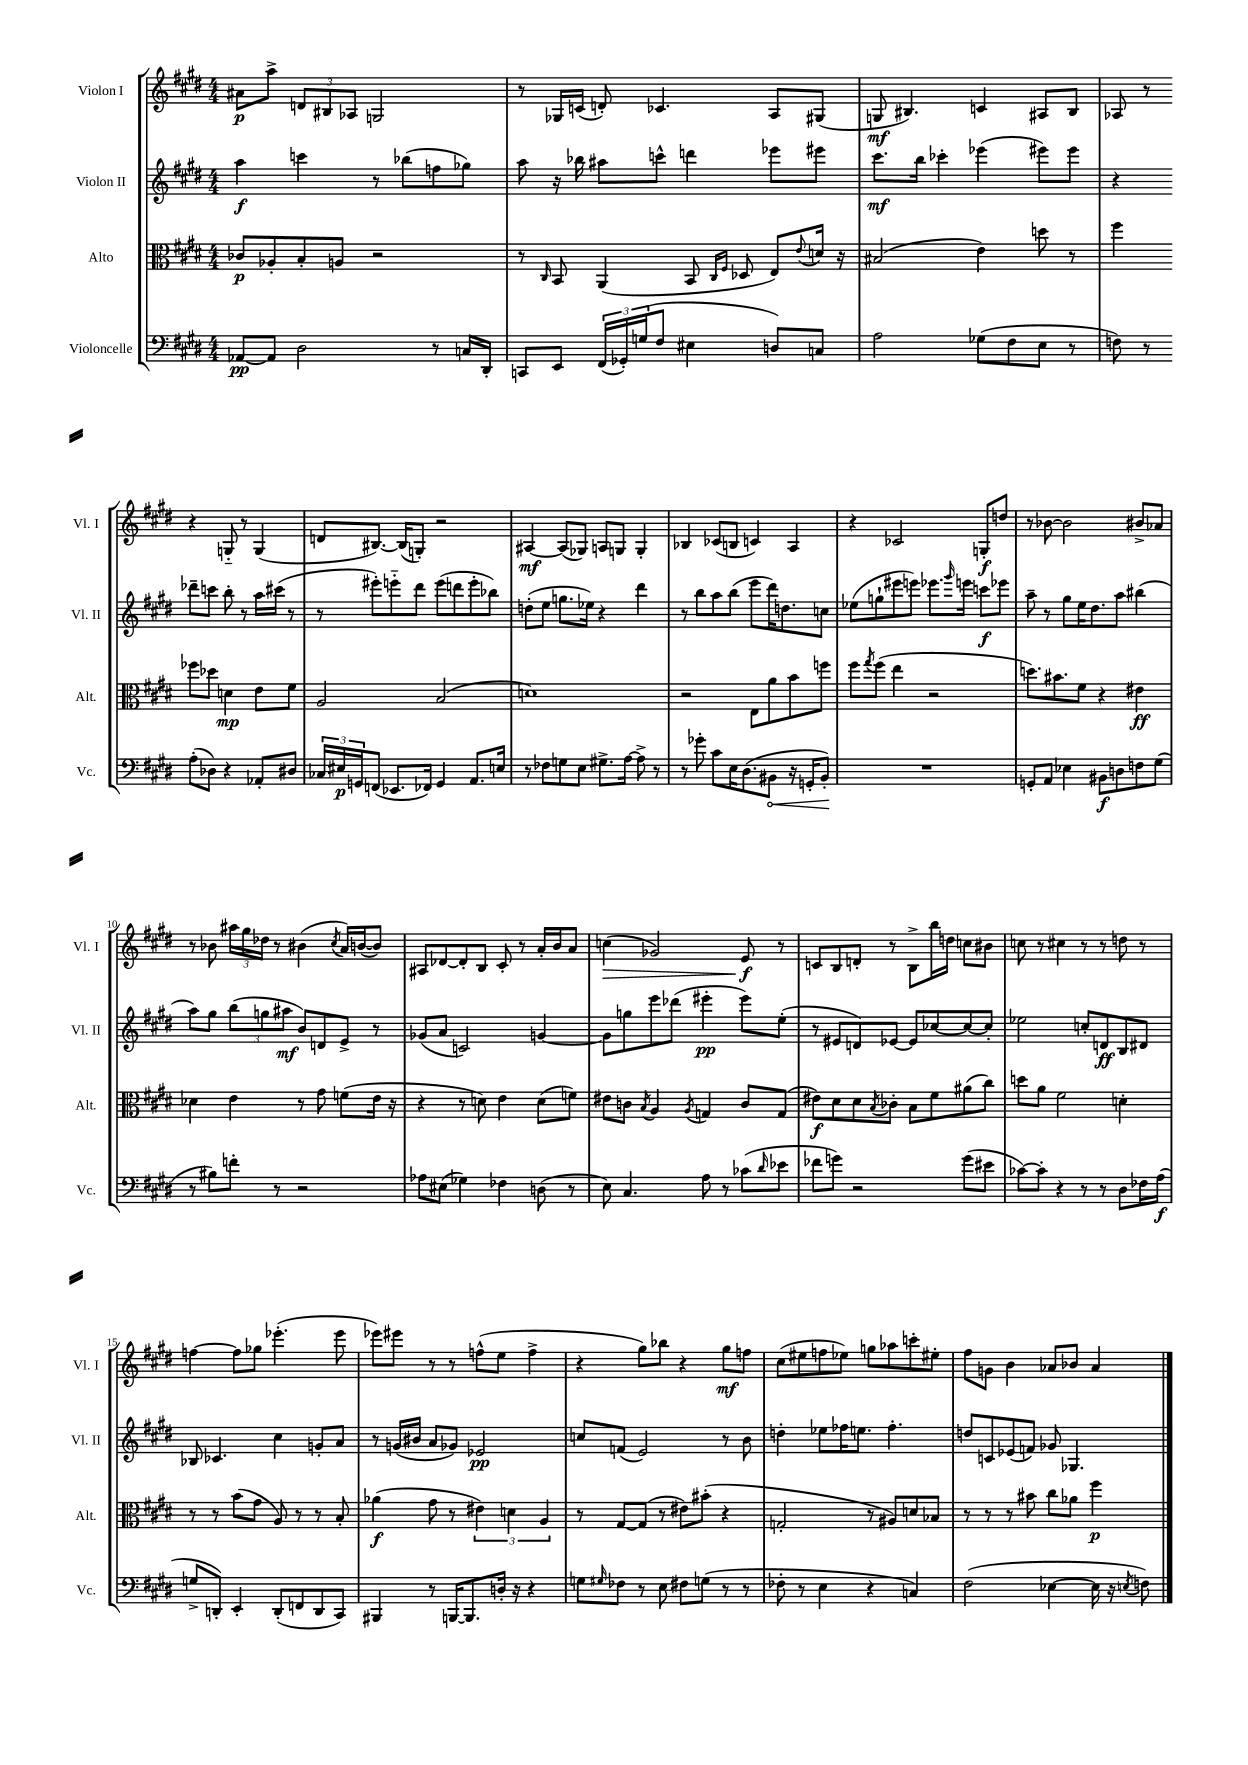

**kern	**kern	**kern	**kern
*staff4	*staff3	*staff2	*staff1
*clefF4	*clefC3	*clefG2	*clefG2
*k[f#c#g#d#]	*k[f#c#g#d#]	*k[f#c#g#d#]	*k[f#c#g#d#]
*M4/4	*M4/4	*M4/4	*M4/4
[8AA-/L	8c-/L	4aa\	8a#\L
8AA-/]J	8A-'/	.	8aa^\J
2D#\	8B'/	4ccc\	12d/L
.	.	.	12B#/
.	8A/J	.	.
.	.	.	12A-/J
.	2r	8r	2G/
.	.	(8bb-\L	.
8r	.	8ff\	.
16C/LL	.	8gg-\J)	.
16DD#'/JJ	.	.	.
=	=	=	=
8CC/L	8r	8aa\	8r
.	16qqC#/	.	.
8EE/J	8BB/	16r	16G-/LL
.	.	16bb-\	(16c/JJ
(24FF#/LL	(4AA/	8aa#\L	8d'/)
24GG-'/)	.	.	.
(24G/J	.	.	.
8F#/J	.	8ccc^^\J	4.c-/
4E#\	8BB/	4ddd\	.
.	16qqC#/LL	.	.
.	16qqF#/JJ	.	.
.	8D-/	.	.
8D/L)	8E/L)	8eee-\L	8A/L
.	8qqe/	.	.
8C/J	16d/Jk	8eee#\J	(8G#/J
.	16r	.	.
=	=	=	=
2A\	(2B#/	8.ccc#\L	8G/
.	.	.	4.B#/)
.	.	16bb\Jk	.
.	.	4ccc-'\	.
(8G-\L	4e\)	(4eee-\	4c/
8F#\	.	.	.
8E\J	8dd\	8eee#\L)	8A#/L
8r	8r	8eee#\J	8B#/J
=	=	=	=
8F\)	4ff#\	4r	8A-/
8r	.	.	8r
(8A'\L	8ff-\L	8ddd-~\L	4r
8D-\J)	8dd-\J	8ccc\J	.
4r	4d\	8bb'\	8G'~/
.	.	8r	8r
8AA-'/L	8e\L	16aa\LL	(4G/
.	.	(16ccc#\JJ	.
8D#/J	8f#\J	8r	.
=	=	=	=
24C-/LL	2A/	8r	8d/L
24E#/	.	.	.
24GG/J	.	.	.
(8FF/J	.	8eee#'\L)	[8.B#/J)
8.EE-/L	.	8eee'~\	.
.	.	.	(16B#/]LK
.	.	8ddd#\J	8G'/J)
16FF-/Jk)	.	.	.
4GG/	(2B/	(8eee\L	2r
.	.	8ddd\	.
8.AA/L	.	8eee'\	.
.	.	8bb-\J)	.
16E/Jk	.	.	.
=	=	=	=
8r	1d)	(8dd'\L	[4A#/
8F-\L	.	8ee\J	.
8G\	.	8.gg\L	(8A#/]L
8E\J	.	.	8G-/J)
.	.	16ee-\Jk)	.
8.G#^\L	.	4r	8A/L
.	.	.	8G/J
[16A\Jk	.	.	.
8A^\]	.	4ddd#\	4G'/
8r	.	.	.
=	=	=	=
8r	2r	8r	4B-/
8g-'\	.	8bb\L	.
8c#\L	.	8aa\	(8c-/L
16E\K	.	(8bb\J	8B/J
(8.D#\	.	.	.
.	8E\L	8eee\L	4c/)
8BB#\J	8a\	16ddd#\K)	.
.	.	8.dd\	.
16r	8b\	.	4A/
16GG'/LK	.	.	.
8BB#'/J)	8ff\J	8cc\J	.
=	=	=	=
1r	8ff#\L	(8ee-\L	4r
.	8qgg#/	.	.
.	(8ff#\J	8gg`\	.
.	4ee\	8eee#\	2c-/
.	.	8eee\J)	.
.	2r	8.eee-\L	.
.	.	16qqggg#/	.
.	.	16eee\Jk	.
.	.	8ccc\L	8G'/L
.	.	8eee-\J	8dd/J
=	=	=	=
8GG'/L	8.dd\L)	8aa~\	8r
8AA/J	.	8r	[8b-\
.	8.b#\	.	.
4E-\	.	8gg#\L	2b-\]
.	8f#\J	16ee\K	.
.	.	8.dd#\	.
8BB#\L	4r	.	.
8D\	.	8aa\J	.
8F\	4e#\	(4bb#\	8b#^/L
(8G#\J	.	.	8a-/J
=	=	=	=
8r	4d-\	8aa\L)	8r
8B#\L)	.	8gg#\J	8b-\
8f'\J	4e\	(12bb\L	24aa#\LL
.	.	.	24gg#\
.	.	12gg\	24dd-\JJ
8r	.	.	8r
.	.	12aa#\J	.
2r	8r	8b/L)	(4b#\
.	8g#\	8d/	.
.	.	.	8qcc#/
.	(8f\L	8e^/J	16a/LL)
.	.	.	([16b/J
.	16e\Jk	8r	8b/]J)
.	16r	.	.
=	=	=	=
8A-\L	4r	(8g-/L	8A#/L
(8E#\J	.	8a/J	[8d-/
4G-\)	8r	2c/)	8d-'/]
.	8d\)	.	8B/J
4F-\	4e\	.	8c#'/
.	.	.	8r
(8D\	(8d\L	[4g/	16a'/LL
.	.	.	16b/J
8r	8f\J)	.	8a/J
=	=	=	=
8E\)	8e#\L	8g\]L	(4cc\
4.C#/	8c\J	8gg\	.
.	8qB/	.	.
.	4A/	8eee\	2g-/)
.	.	(8ddd-\J	.
.	8qA/	.	.
8A\	4G/	4eee#'\	.
8r	.	.	.
(8c-\L	8c/L	8eee#\L)	8e/
16qqd#/	.	.	.
8e-\J	(8G/J	(8ee'\J	8r
=	=	=	=
8f-\L	8e#\L)	8r	8c/L
8g\J)	8d#\	8e#/L	8B/
2r	8d#\	8d/)	8d'/J
.	8qB/	.	.
.	8c-'\J	[8e-/J	8r
.	8B\L	8e-/]L	8B^\L
.	8f#\	[8cc-/	16bb\L
.	.	.	16dd\JJ
(8g\L	(8a#\	8cc-/_	8cc\L
8e#\J	8cc#\J)	8cc-'/]J	8b#\J
=	=	=	=
[8c-\L)	8dd\L	2ee-\	8cc\
8c-'\]J	8a\J	.	8r
4r	2f#\	.	4cc#\
8r	.	8cc'/L	8r
8r	.	8d/	8r
8D#\L	4d'\	8B/	8dd\
16F-\L	.	8d#/J	8r
(16A\JJ	.	.	.
=	=	=	=
8G^/L	8r	8B-/	[4ff\
8DD'/J)	8r	4.c-/	.
4EE'/	(8b\L	.	8ff\]L
.	8g#\J	.	8gg-\J
(8DD'/L	8A/)	4cc#\	(4.eee-'\
8FF/	8r	.	.
8DD/	8r	8g'/L	.
8CC#/J)	8B'/	8a/J	8eee-\
=	=	=	=
4BBB#/	(4a-\	8r	8eee-\L)
.	.	(16g/LL	8eee#\J
.	.	16b#/JJ	.
8r	8g#\	8a/L	8r
[16BBB/LK	8r	8g-/J)	8r
8.BBB/]	.	.	.
.	6e#\)	2e-/	(8ff^^\L
16D'/Jk	.	.	8ee\J
.	6d\	.	.
16r	.	.	.
4r	.	.	4ff^\
.	6A/	.	.
=	=	=	=
8G\L	8r	8cc/L	4r
16qqG#/	.	.	.
8F-\J	[8G#/L	(8f/J	.
8r	(8G#/]J	2e/)	8gg#\L)
8E\	8r	.	8bb-\J
8F#\L	8e#\L)	.	4r
(8G\J	(8b#'\J	.	.
8r	4r	8r	8gg#\L
8r	.	8b\	8ff\J
=	=	=	=
8F-'\	2G'/	4dd'\	(8cc#\L
8r	.	.	8ee#\
4E\	.	8ee-\L	8ff\
.	.	16ff-\K	8ee-\J)
.	.	8.ee\J	.
4r	8r	.	8gg\L
.	8A#/L)	4.ff-'\	8aa-\
4C/)	8d/	.	8ccc'\
.	8B-/J	.	8ee#'\J
=	=	=	=
(2F#\	8r	8dd/L	8ff#\L
.	8r	8c/	8g\J
.	8r	(8e-/	4b\
.	8b#\	8f/J)	.
[4E-\	8cc#\L	8g-/	8a-/L
.	8a-\J	4.G-/	8b-/J
16E-\]	4ff#\	.	4a-/
16r	.	.	.
8qE/	.	.	.
8F\)	.	.	.
==	==	==	==
*-	*-	*-	*-
